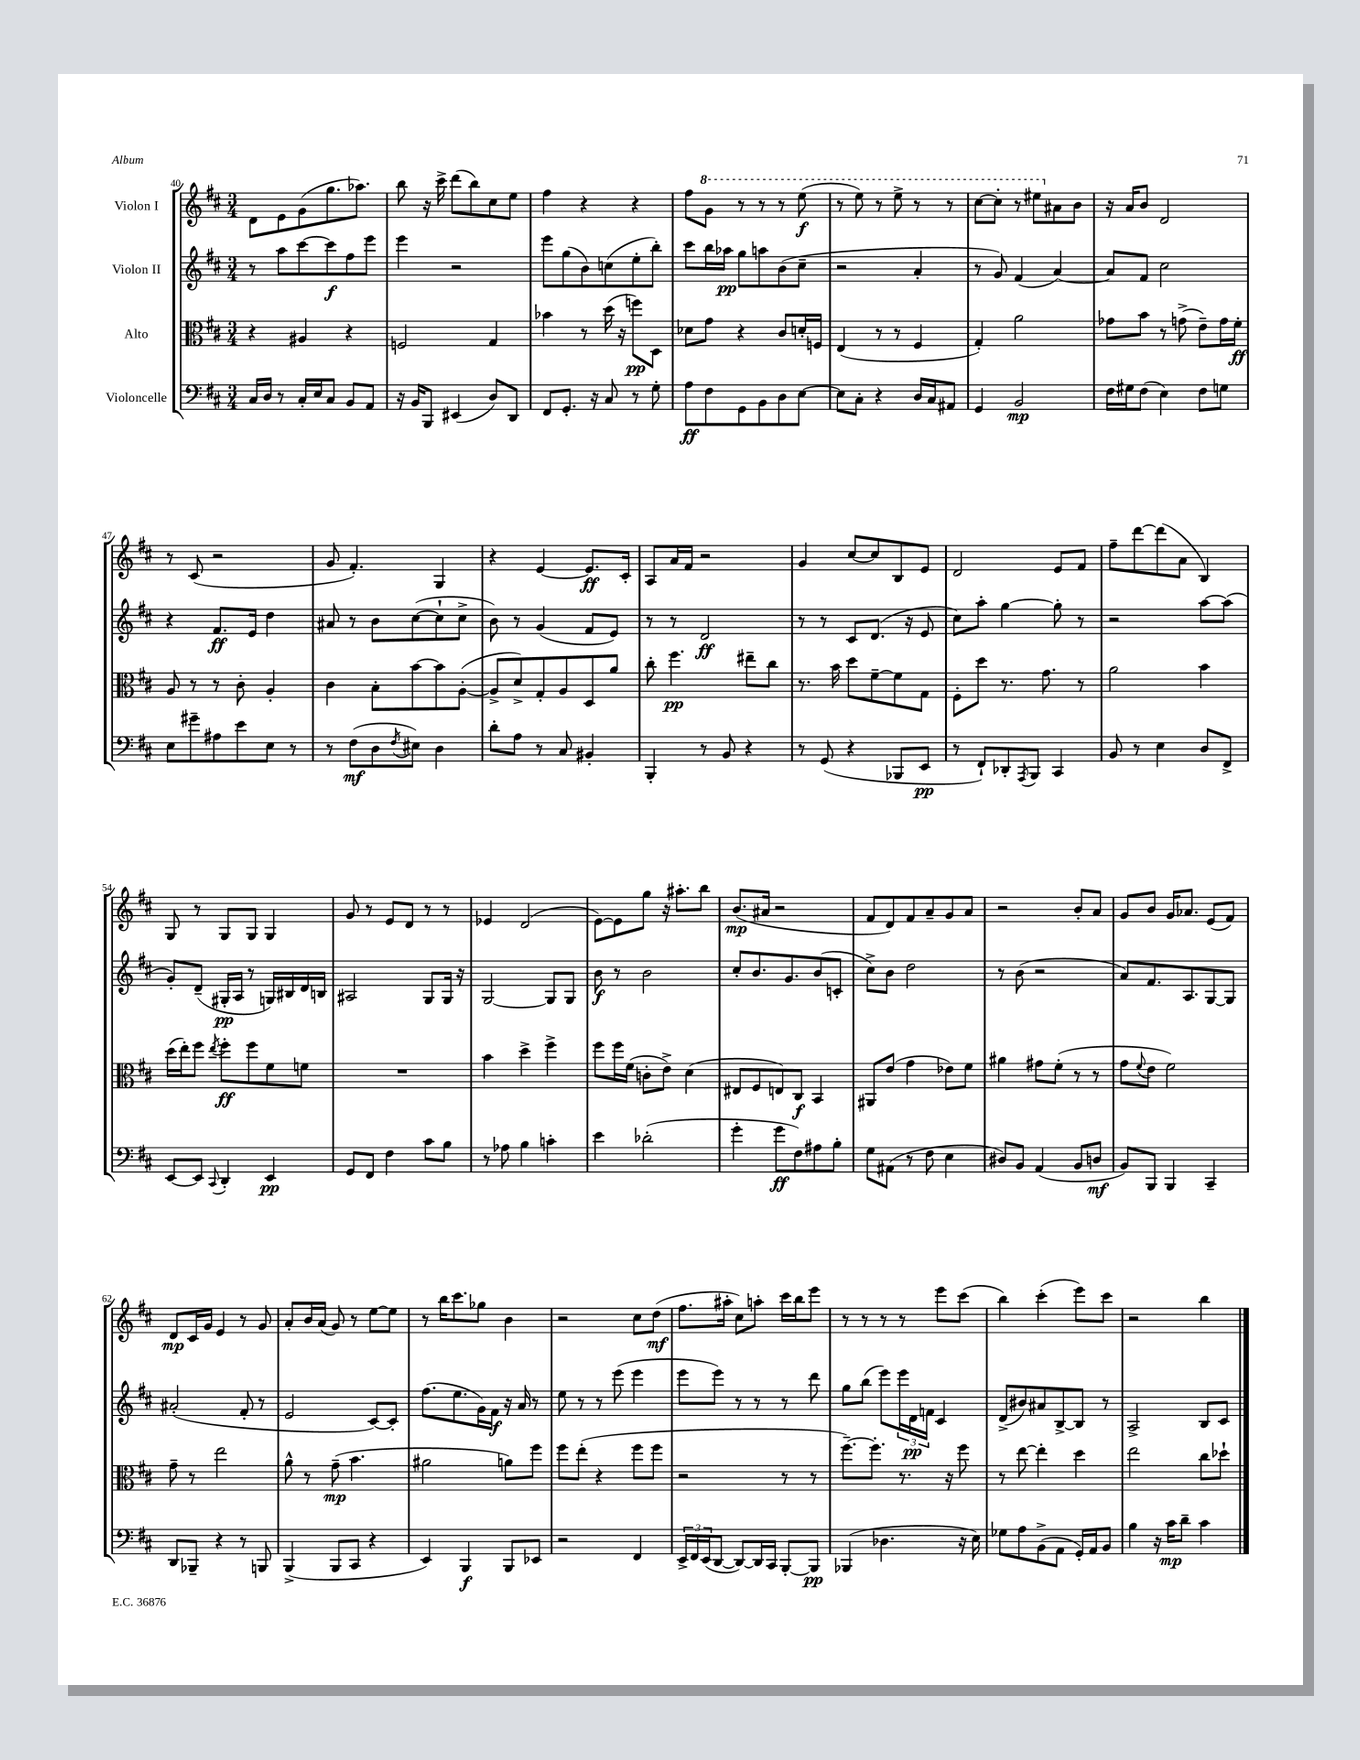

**kern	**kern	**kern	**kern
*staff4	*staff3	*staff2	*staff1
*clefF4	*clefC3	*clefG2	*clefG2
*k[f#c#]	*k[f#c#]	*k[f#c#]	*k[f#c#]
*M3/4	*M3/4	*M3/4	*M3/4
16C#	4r	8r	8d
16D	.	.	.
8r	.	8aa	8e
16C#'	4A#	[8ccc#	(8g
16E	.	.	.
8C#	.	8ccc#]	8.gg
8BB	4r	8ff#	.
.	.	.	8.aa-)
8AA	.	8eee	.
=	=	=	=
16r	2F	4eee	8bb
16BB	.	.	.
8BBB	.	.	16r
.	.	.	16ccc#^
(4EE#	.	2r	(8ddd
.	.	.	8bb)
8D)	4G	.	8cc#
8DD	.	.	8ee
=	=	=	=
8FF#	4b-	8eee	4ff#
8.GG'	.	(8gg	.
.	8r	8b)	4r
16r	.	.	.
8C#	(16dd	(8cc	.
.	16r	.	.
8r	8ff)	8ee'	4r
8G'	8D	8bb')	.
=	=	=	=
8A	8d-	8ccc#	8ff#
8F#	8g	16bb	8gg
.	.	16aa-	.
8GG	4r	8gg	8r
8BB	.	8aa	8r
8D	8c#	(8b	8r
[8E	16d'	8cc#~	(8eee
.	16F	.	.
=	=	=	=
8E]	(4E	2r	8r
8C#'	.	.	8eee)
4r	8r	.	8r
.	8r	.	8eee^
16D	4F#	4a'	8r
16C#	.	.	.
8AA#	.	.	8r
=	=	=	=
4GG	4G')	8r	[8ccc#
.	.	8g)	8ccc#']
2BB	2a	(4f#	8r
.	.	.	8eee#
.	.	[4a)	8a#
.	.	.	8b
=	=	=	=
16F#	8g-	8a]	16r
16G#	.	.	16a
(8F#	8b	8f#	8b
4E)	8r	2cc#	2d
.	(8g^	.	.
8F#	8e~)	.	.
8G	16g	.	.
.	16f#'	.	.
=	=	=	=
8E	8A	4r	8r
8g#~	8r	.	(8c#
8A#	8r	8.f#	2r
8e	8c#'	.	.
.	.	16e	.
8E	4A'	4dd	.
8r	.	.	.
=	=	=	=
8r	4c#	8a#	8g
(8F#	.	8r	4.f#')
8D	8B'	8b	.
8qF#	.	.	.
8E#)	[8b	([8cc#	.
4D	8b]	8cc#`]	4G
.	([8A'	8cc#^	.
=	=	=	=
8d'	8A^]	8b)	4r
8A	8d^)	8r	.
8r	8G'	(4g	[4e
8C#	8A	.	.
4BB#'	8D	8f#	8.e]
.	8a	8e)	.
.	.	.	16c#'
=	=	=	=
4BBB'	8cc#'	8r	8A
.	4.ff#	8r	16a
.	.	.	16f#
8r	.	2d	2r
8BB	.	.	.
4r	8ee#~	.	.
.	8cc#	.	.
=	=	=	=
8r	8.r	8r	4g
(8GG	.	8r	.
.	16b	.	.
4r	8dd	8c#	[8cc#
.	[8f#~	(8.d	8cc#]
8BBB-	8f#]	.	8B
.	.	16r	.
8EE	8G	8e	8e
=	=	=	=
8r	8F#'	8cc#)	2d
8FF#`)	8dd	8aa'	.
8DD-'	8.r	[4gg	.
8qAAA	.	.	.
8BBB	.	.	.
.	8.g	.	.
4CC#	.	8gg']	8e
.	8r	8r	8f#
=	=	=	=
8BB	2a	2r	8ff#~
8r	.	.	[8ddd
4E	.	.	(8ddd]
.	.	.	8a
8D	4b	[8aa	4B)
8FF#^	.	(8aa]	.
=	=	=	=
[8EE	(16dd	8g')	8G
.	16ee')	.	.
8EE]	8ff#	(8d~	8r
8qqCC#	8qee	.	.
4DD'	8ff#'	16G#'	8G
.	.	16A	.
.	8ff#	8r	8G
4EE	8f#	16G)	4G
.	.	16B#	.
.	8f	16d	.
.	.	16B	.
=	=	=	=
8GG	2.r	2A#	8g
8FF#	.	.	8r
4F#	.	.	8e
.	.	.	8d
8c#	.	8G	8r
8B	.	16G	8r
.	.	16r	.
=	=	=	=
8r	4b	[2G	4e-
8A-	.	.	.
4B	4dd^	.	(2d
4c'	4ff#^	8G]	.
.	.	8G	.
=	=	=	=
4e	8ff#	8b	[8e)
.	16ff#	8r	8e]
.	(16f#	.	.
(2d-'	8c'	2b	8gg
.	8e^)	.	16r
.	.	.	8.aa#'
.	(4d	.	.
.	.	.	8bb
=	=	=	=
4g'	8E#	8cc#'	(8.b
.	8F#	8.b	.
.	.	.	16a#
8g	8E)	.	2r
.	.	8.g	.
8F#)	8C#	.	.
8A#	4BB	(8b	.
8B'	.	8c'	.
=	=	=	=
8G	8AA#	8cc#^)	8f#
(8AA#	(8e	8b	8d)
8r	4g	2dd	8f#
8F#	.	.	8a~
4E	8e-)	.	8g
.	8f#	.	8a
=	=	=	=
8D#)	4a#	8r	2r
8BB	.	(8b	.
(4AA	8g#	2r	.
.	(8f#'	.	.
8BB	8r	.	8b'
8D	8r	.	8a
=	=	=	=
8BB)	8g	8a)	8g
.	8qqf#	.	.
8BBB	8e	8.f#	8b
4BBB	2f#)	.	16g
.	.	8.A	8.a-
4CC#~	.	[8G	(8e
.	.	8G]	8f#)
=	=	=	=
8DD	8g~	(2a#'	8d
8BBB-~	8r	.	16c#
.	.	.	16g
4r	2ee	.	4e
8r	.	8f#'	8r
8BBB	.	8r	8g
=	=	=	=
(4BBB^	8a^^	2e	8a'
.	8r	.	16b
.	.	.	(16a
8BBB	(8g~	.	8g)
8CC#	4.b	.	8r
4r	.	[8c#)	[8ee
.	.	8c#']	8ee]
=	=	=	=
4EE)	2a#	(8.ff#	8r
.	.	.	16bb
.	.	8.ee	8.ccc#
4BBB	.	.	.
.	.	16g)	8gg-
.	.	16f#	.
8BBB	8a)	16r	4b
.	.	16a	.
8EE-	8ff#	8r	.
=	=	=	=
2r	8ff#	8ee	2r
.	(8ee'	8r	.
.	4r	8r	.
.	.	(8eee	.
4FF#	8ff#	4eee	8cc#
.	8ff#	.	(8dd
=	=	=	=
24EE^	2r	8eee	8.ff#
24FF#	.	.	.
(24EE	.	.	.
[8DD	.	8eee)	.
.	.	.	16aa#'
8DD_)	.	8r	8cc#)
16DD]	.	8r	8aa'
16CC#	.	.	.
[8BBB'	8r	8r	16ccc#
.	.	.	16bb
8BBB]	8r	8ddd	8eee
=	=	=	=
(4BBB-	[8.ff#~)	8gg	8r
.	.	(8bb	8r
.	8.ff#']	.	.
4.D-	.	8eee)	8r
.	8.r	24eee	8r
.	.	24d	.
.	.	24f	.
.	.	4c#	8eee
.	16r	.	.
16r	8ff#	.	(8ccc#
16E)	.	.	.
=	=	=	=
8G-	8r	(8d^	4bb)
8A	[8ee	8b#)	.
(8BB^	4ee']	8a#	(4ccc#'
8AA	.	[8B^	.
16GG')	4dd	8B]	8eee)
16AA	.	.	.
8BB	.	8r	8ccc#
=	=	=	=
4B	2ee	2A^	2r
16r	.	.	.
16c#	.	.	.
8d~	.	.	.
4c#	8cc#	8B	4bb
.	8dd-`	8c#	.
==	==	==	==
*-	*-	*-	*-
